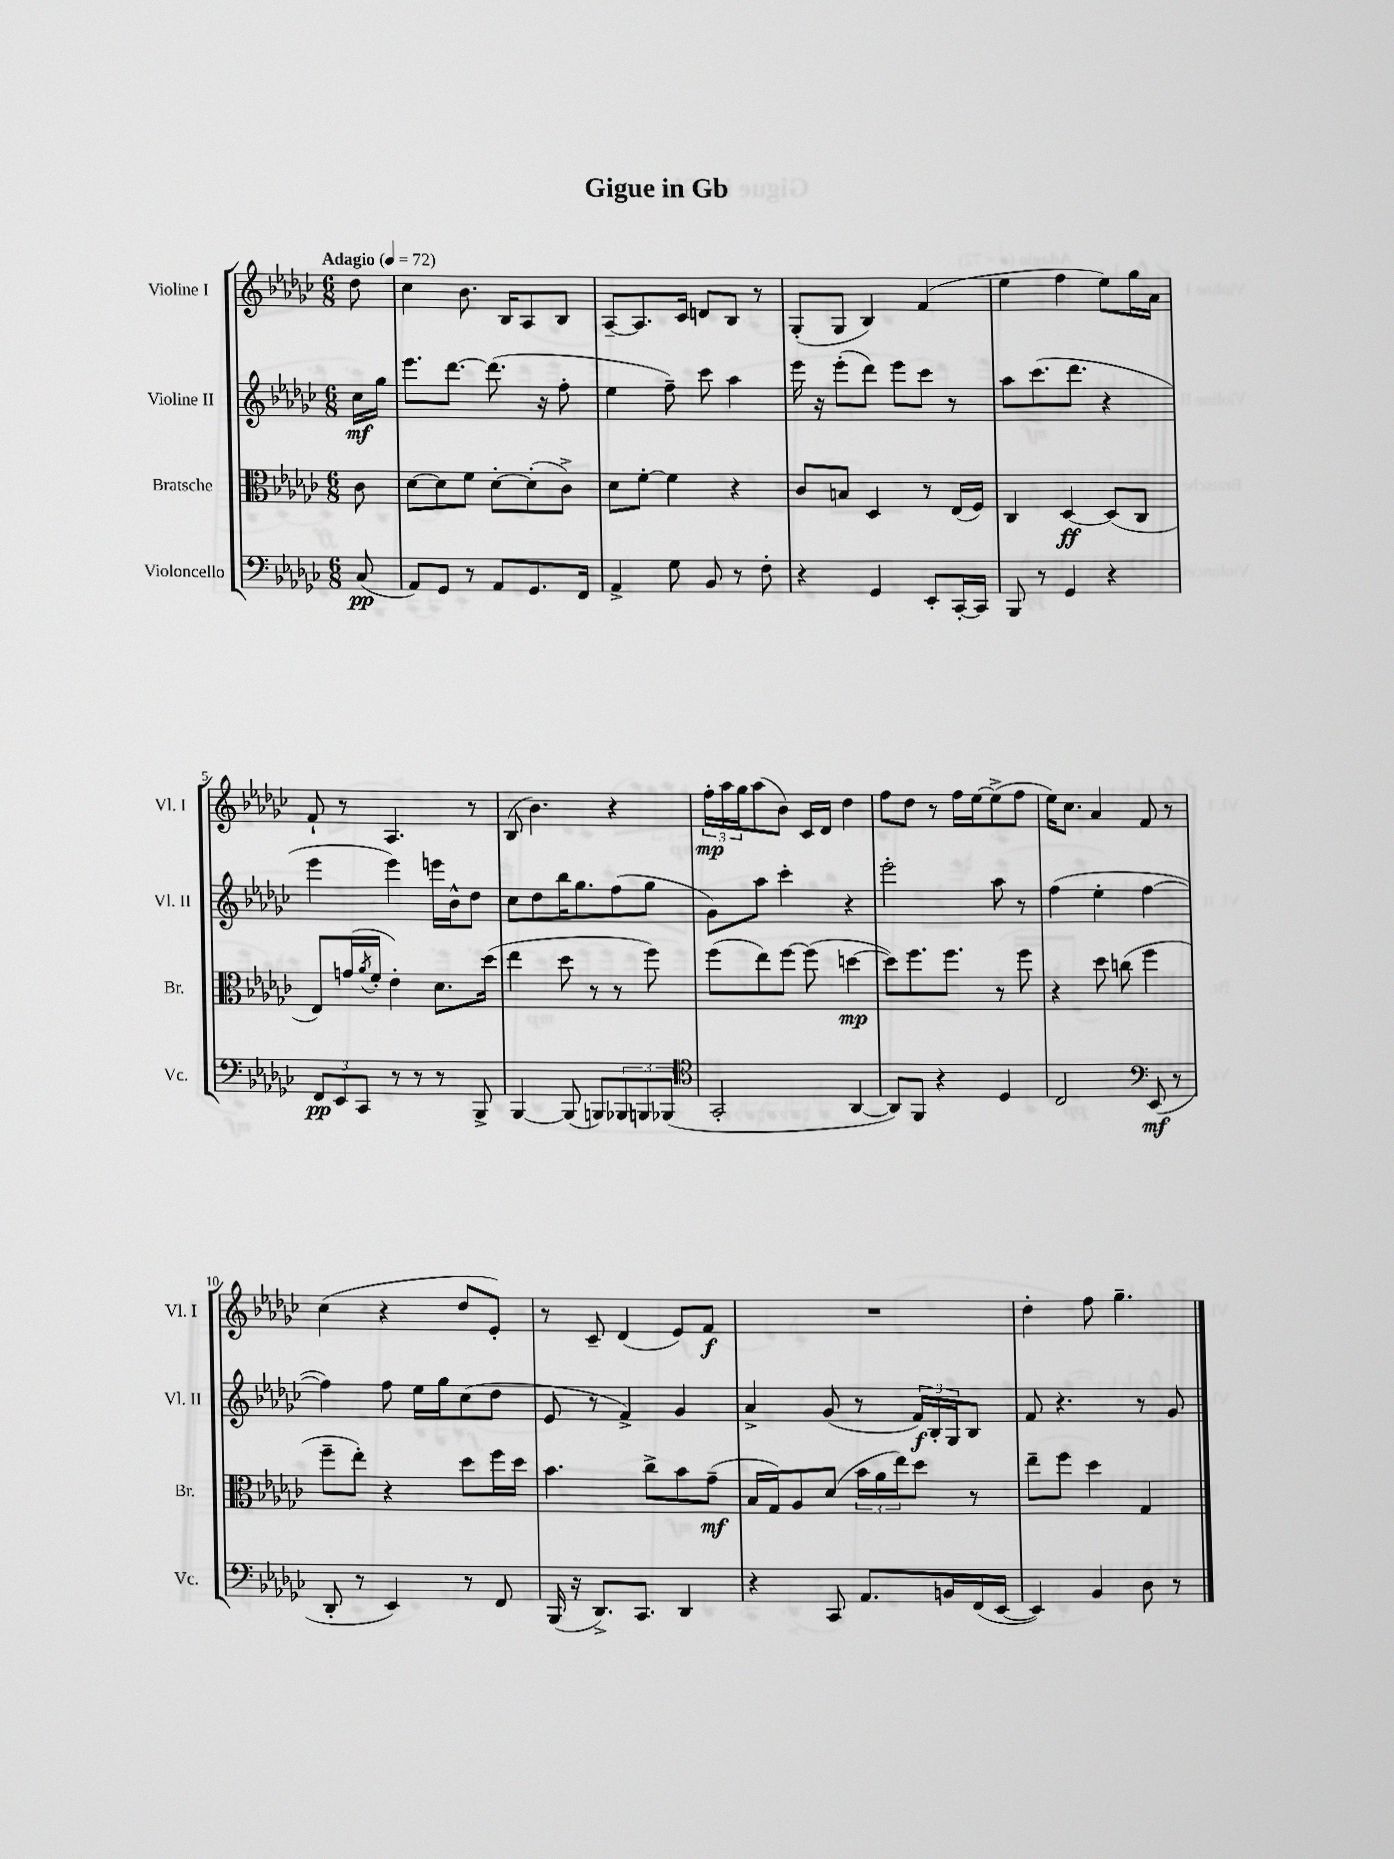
\header { title = "Gigue in Gb" }
<<
\new StaffGroup <<
\new Staff = "s0" \with { instrumentName = "Violine I" shortInstrumentName = "Vl. I" } {
    \clef treble \key ges \major \numericTimeSignature \time 6/8 \partial 8 \tempo "Adagio" 4 = 72
    des''8 |
    ces''4 bes'8. bes16 aes8 bes8 |
    aes8~-- aes8. ces'16 d'8 bes8 r8 |
    ges8-.( ges8 bes4) f'4( |
    ees''4 f''4 ees''8) ges''16 aes'16 |
    f'8-! r8 aes4. r8 |
    bes8( bes'4.) r4 |
    \tuplet 3/2 { f''16-.\mp aes''16 ges''16 } aes''8( bes'8) ces'16 des'16 des''4 |
    f''8 des''8 r8 f''16 ees''16~ ees''8->( f''8 |
    ees''16) ces''8. aes'4 f'8 r8 |
    ces''4( r4 des''8 ees'8-.) |
    r8 ces'8-- des'4( ees'8) f'8\f |
    R2. |
    des''4-. f''8 ges''4.-- \bar "|." |
}
\new Staff = "s1" \with { instrumentName = "Violine II" shortInstrumentName = "Vl. II" } {
    \clef treble \key ges \major \numericTimeSignature \time 6/8 \partial 8
    ces''16\mf ges''16 |
    ees'''8. des'''8.~ des'''8.( r16 f''8-. |
    ees''4 f''8--) ces'''8 aes''4 |
    ees'''16 r16 ees'''8-.( des'''8) ees'''8 ces'''8 r8 |
    aes''8 ces'''8.( des'''8. r4 |
    ees'''4 ees'''4) e'''16 bes'16-^ des''8 |
    ces''8 des''8 bes''16 ges''8. f''8( ges''8 |
    ges'8) aes''8 ces'''4-. r4 |
    ees'''2-. aes''8 r8 |
    f''4( ees''4-. f''4~ |
    f''4) f''8 ees''16 ges''16 ces''8( des''8 |
    ees'8 r8 f'4->) ges'4 |
    aes'4-> ges'8( r8 \tuplet 3/2 { f'16\f) bes16-. ges16 } bes8 |
    f'8 r4. r8 ges'8 \bar "|." |
}
\new Staff = "s2" \with { instrumentName = "Bratsche" shortInstrumentName = "Br." } {
    \clef alto \key ges \major \numericTimeSignature \time 6/8 \partial 8
    ces'8 |
    des'8~ des'8 f'8 des'8~-. des'8-.( ces'8->) |
    des'8 f'8~-. f'4 r4 |
    ces'8 b8 des4 r8 ees16( f16) |
    ces4 des4~\ff des8( ces8 |
    ees8) g'16( \acciaccatura { aes'8 } f'16-. ees'4-.) des'8. des''16( |
    ees''4 des''8 r8 r8 f''8) |
    f''8( ees''8) f''8~ f''8( d''4~\mp |
    d''8) f''8. f''8. r8 f''8 |
    r4 des''8 c''8( f''4 |
    f''8-- ees''8-.) r4 des''8 f''16 des''16 |
    bes'4. ces''8-> bes'8 ges'8--\mf( |
    bes16 ges16) aes8 des'8( \tuplet 3/2 { bes'16 aes'16 ees''16) } des''8 r8 |
    ees''8-- f''8 des''4 ges4 \bar "|." |
}
\new Staff = "s3" \with { instrumentName = "Violoncello" shortInstrumentName = "Vc." } {
    \clef bass \key ges \major \numericTimeSignature \time 6/8 \partial 8
    ces8\pp( |
    aes,8) ges,8 r8 aes,8 ges,8. f,16 |
    aes,4-> ges8 bes,8 r8 f8-. |
    r4 ges,4 ees,8-. ces,16~-. ces,16 |
    bes,,8 r8 ges,4 r4 |
    \tuplet 3/2 { f,8\pp ees,8 ces,8 } r8 r8 r8 bes,,8-> |
    bes,,4~ bes,,8( b,,8) \tuplet 3/2 { bes,,8 b,,8 bes,,8( } |
    \clef tenor ges,2-. aes,4~ |
    aes,8) f,8 r4 des4 |
    ces2 \clef bass ees,8\mf( r8 |
    des,8-. r8 ees,4) r8 f,8 |
    bes,,16( r16 des,8.->) ces,8. des,4 |
    r4 ces,8 aes,8. b,16 f,16( ees,16~ |
    ees,4) bes,4 des8 r8 \bar "|." |
}
>>
>>
